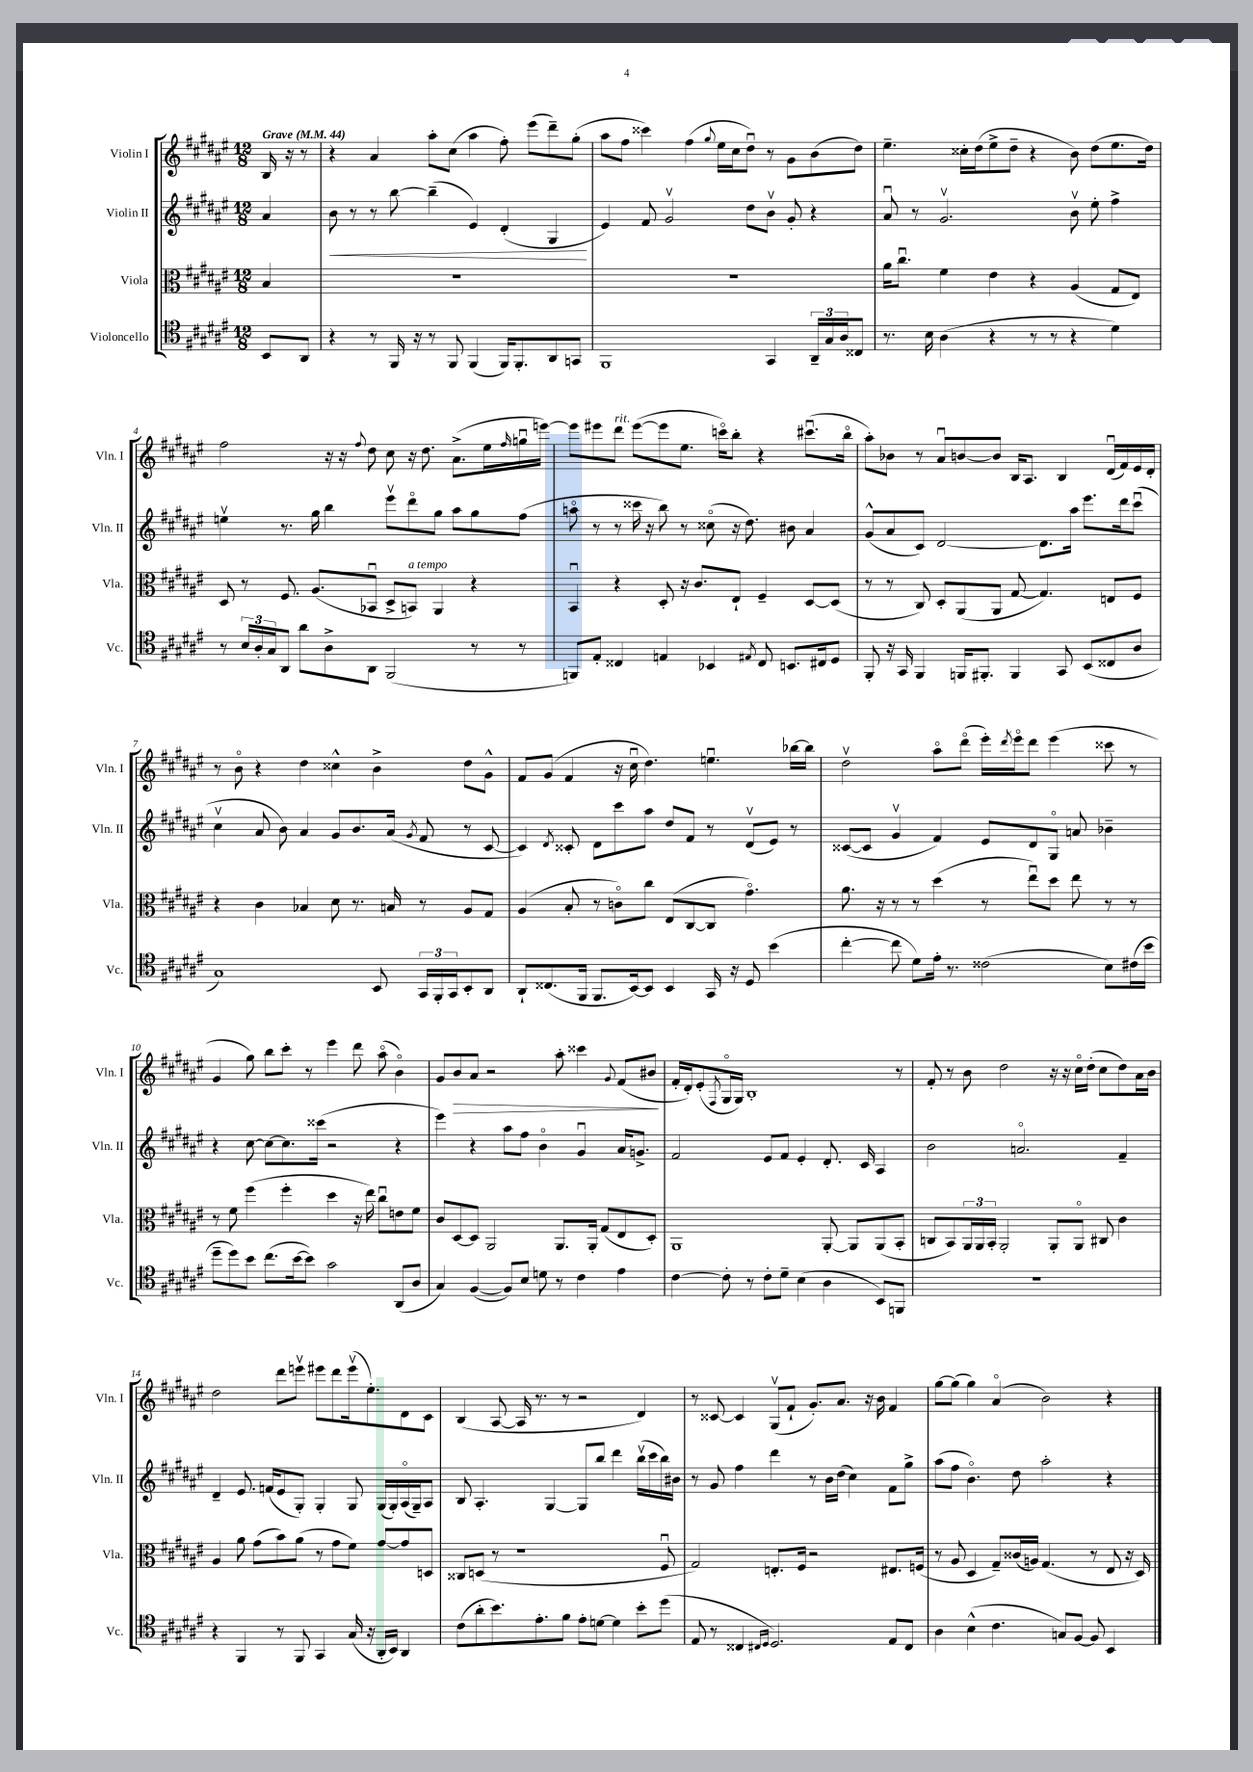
<<
\new StaffGroup <<
\new Staff = "s0" \with { instrumentName = "Violin I" shortInstrumentName = "Vln. I" } {
    \clef treble \key fis \major \numericTimeSignature \time 12/8 \partial 4 \tempo "Grave" 4 = 44
    b16 r16 r8 |
    r4 ais'4 ais''8-. cis''8( ais''4 fis''8-.) eis'''8( dis'''8--) gis''8-.( |
    ais''8 fis''8 cisis'''4) fis''4( \appoggiatura { gis''8 } eis''16 cis''16 dis''8\downbow) r8 gis'8 b'8( dis''8) |
    eis''4.-- cisis''16-. dis''16( eis''8-> dis''8-- r4 b'8) dis''8( eis''8. dis''16) |
    fis''2 r16 r16 \appoggiatura { fis''8 } dis''8 cis''8 r16 dis''8. ais'8.->( eis''16 \grace { fis''16 } g''16\downbow e'''16~) |
    e'''8 eis'''8 dis'''8^\markup { \italic "rit." } eis'''8~( eis'''8 eis''8. c'''16\flageolet) b''8-. r4 cis'''8.\downbow( b''16\flageolet |
    ais''8-.) bes'8 r8 ais'8\downbow b'8~ b'8 b16 ais8. b4 dis'16\downbow( fis'16) eis'16 dis'16-. |
    r8 b'8\flageolet r4 dis''4 cisis''4-^ b'4-> dis''8 gis'8-^ |
    fis'8 gis'8( fis'4 r16 cis''16\downbow dis''4.) e''4.\downbow bes''16~ bes''16 |
    dis''2\upbow ais''8\flageolet dis'''8\flageolet( eis'''16-.) \acciaccatura { dis'''8 } eis'''16\flageolet dis'''8 eis'''4( cisis'''8 r8 |
    gis'4 gis''8) b''8 cis'''8-. r8 eis'''4 dis'''8 ais''8\flageolet( b'4\flageolet) |
    gis'8 b'8\> ais'8 r2 ais''8-. cisis'''4 \appoggiatura { gis'8 } fis'8( bis'8\! |
    fis'16-. dis'16-.) eis'8-.( \acciaccatura { fis8 } gis16\flageolet gis16) b1-. r8 |
    fis'8-. r8 b'8 dis''2 r16 r16 cis''16\flageolet dis''16-.( cis''8 dis''8) ais'16 b'16 |
    dis''2 dis'''8 e'''8\upbow eis'''8 dis'''8 eis'''16\upbow( eis''8.-.) dis'8 cis'8 |
    b4( ais8~ ais16 r8. r8 r2 dis'4) |
    r8 cisis'8~ cisis'4 gis8\upbow( fis'8-! gis'8.-.) ais'8. r16 b'16 fis'4 |
    gis''8~ gis''8( gis''4) ais'4\flageolet( b'2) r4 \bar "|." |
}
\new Staff = "s1" \with { instrumentName = "Violin II" shortInstrumentName = "Vln. II" } {
    \clef treble \key fis \major \numericTimeSignature \time 12/8 \partial 4
    ais'4 |
    b'8\< r8 r8 b''8~ b''4--( eis'4) dis'4-.( gis4\! |
    eis'4) fis'8 gis'2\upbow dis''8 b'8\upbow gis'8-. r4 |
    ais'8\downbow r8 gis'2.\upbow b'8\upbow eis''8-. fis''4-> |
    e''4\upbow r8. gis''16 b''4 eis'''8\upbow dis'''8\flageolet gis''8 ais''8 gis''8 fis''8( |
    a''8\flageolet r8 r8 cisis'''16 r16 b''8) r8 cisis''8\flageolet( r16 dis''8.) bis'8 ais'4 |
    gis'8-^( ais'8 cis'8) dis'2~ dis'8. ais''16 eis'''8. dis'''16 cis'''8\downbow( |
    cis''4\upbow ais'8 b'8) ais'4 gis'8 b'8. ais'16( \acciaccatura { gis'8 } fis'8 r8 cis'8~ |
    cis'4) \acciaccatura { dis'8 } cisis'8-. dis'8 cis'''8 ais''8 dis''8 fis'8 r8 dis'8\upbow( eis'8) r8 |
    cisis'8~( cisis'8 gis'4\upbow fis'4) eis'8 dis'8 gis8\flageolet a'8 bes'4-- |
    r4 cis''8~ cis''8~ cis''8. cisis'''16( r2 r4 |
    eis'''4) r4 ais''8 fis''8 b'4\flageolet gis'4\downbow ais'16 g'8.-> |
    fis'2 eis'8 fis'8 eis'4-. dis'8.-. cis'16 ais4 |
    b'2 a'2.\flageolet fis'4-- |
    dis'4-- eis'8. f'16( eis'8 gis8-.) gis4-. gis8 gis16( gis16-.) ais16\flageolet( gis16--) ais8 |
    b8 ais4.-. gis4~ gis8 b''8 dis'''4 b''16\upbow( cis'''16 b''16) bis'16 |
    r8 gis'8 fis''4 dis'''4 r8 b'16 dis''16( cis''4) fis'8 gis''8-> |
    ais''8( fis''8 b'4.\flageolet) dis''8 ais''2-. r4 \bar "|." |
}
\new Staff = "s2" \with { instrumentName = "Viola" shortInstrumentName = "Vla." } {
    \clef alto \key fis \major \numericTimeSignature \time 12/8 \partial 4
    b4 |
    R1. |
    R1. |
    ais'16 cis''8.\downbow fis'4 eis'4 r4 ais4( gis8 eis8) |
    dis8 r8 fis8. ais8.( bes,8\downbow dis8-> b,8^\markup { \italic "a tempo" }) ais,4 r4 |
    b,4\downbow r4 dis8-. r16 cis'8. eis8-! fis4-- dis8~ dis8( |
    r8 r8 cis8) dis8-. ais,8( ais,8 gis8~ gis4.) e8 fis8 |
    r4 cis'4 bes4 dis'8 r8. b16 r8 ais8 gis8 |
    ais4( b8-. r8 c'8\flageolet) cis''8 eis8( cis8~ cis8 gis'4.\flageolet) |
    ais'8. r16 r8 r8 dis''4( r8 eis''8\downbow) dis''8 eis''8 r8 r8 |
    r8 fis'8 fis''4( fis''4-. dis''4 r16 eis''16) cis''8\downbow e'8 fis'8 |
    cis'8 dis8~ dis8 ais,2 ais,8. ais,16-. gis8( eis8 dis8-.) |
    ais,1 ais,8~-. ais,8 ais,8( b,8-. |
    c8 b,8) \tuplet 3/2 { ais,16 ais,16 b,16-. } ais,2-. ais,8-. ais,8\flageolet cis8 cis'4 |
    ais4 ais'8 gis'8( b'8) ais'8( r8 gis'8 fis'8) gis'8~ gis'8 d8 |
    cisis8 d8( r8 r1 fis8\downbow |
    gis2) e8.-. fis16 r2 eis8. f16( |
    r8 ais8 dis4 gis8--) cisis'16( a16) gis4.( r8 eis8 r16 dis16) \bar "|." |
}
\new Staff = "s3" \with { instrumentName = "Violoncello" shortInstrumentName = "Vc." } {
    \clef tenor \key fis \major \numericTimeSignature \time 12/8 \partial 4
    b,8 ais,8 |
    r4 r8 fis,16 r16 r8 fis,8 fis,4( fis,16) fis,8.-. ais,8 g,8 |
    fis,1 gis,4 \tuplet 3/2 { ais,16-- gis16 ais16 } cisis8 |
    r8. b16 ais4( r4 r8 r8 r4 dis'4) |
    r8 \tuplet 3/2 { b16 ais16-. gis16 } ais,8 ais'8 ais8-> ais,8 fis,2( r8 r8 |
    f,8) eis8-. cisis4 e4 bes,4 \acciaccatura { eis8 } cisis8 b,8. cis16 dis8 |
    fis,8-. r16 gis,16 fis,4 f,16 fis,8.-. fis,4 gis,8 b,8( cisis8 ais8 |
    gis1) b,8 \tuplet 3/2 { gis,16 fis,16-. gis,16 } b,8-. ais,8 |
    ais,8-! cisis8.( fis,16 fis,8. b,16~) b,8 b,4 gis,16 r16 dis8 b'4( |
    cis''4~-. cis''8 dis'8) eis'16-. r8. cisis'2( b8) cis'16( b'16 |
    dis''8-- dis''8) b'8 cis''8.( b'16~ b'8) gis'2 ais,8( ais8 |
    gis4) fis4~( fis8) b8 d'8 r8 cis'4 eis'4 |
    cis'4~ cis'8-. r8 cis'8-. dis'8-- b4( ais4 b,8) f,8 |
    R1. |
    r4 fis,4 r8 fis,8 gis,4 gis16( r16 ais,16-. b,16) ais,4 |
    cis'8( ais'8-. b'8.) eis'8.-. fis'8 eis'8-. d'8~ d'4 b'8-. dis''8( |
    eis8 r8 cisis4 \grace { cis16 dis16 } dis2.) eis8 cis8 |
    ais4 b4-^( cis'4. g8) fis8~ fis8 b,4 \bar "|." |
}
>>
>>
